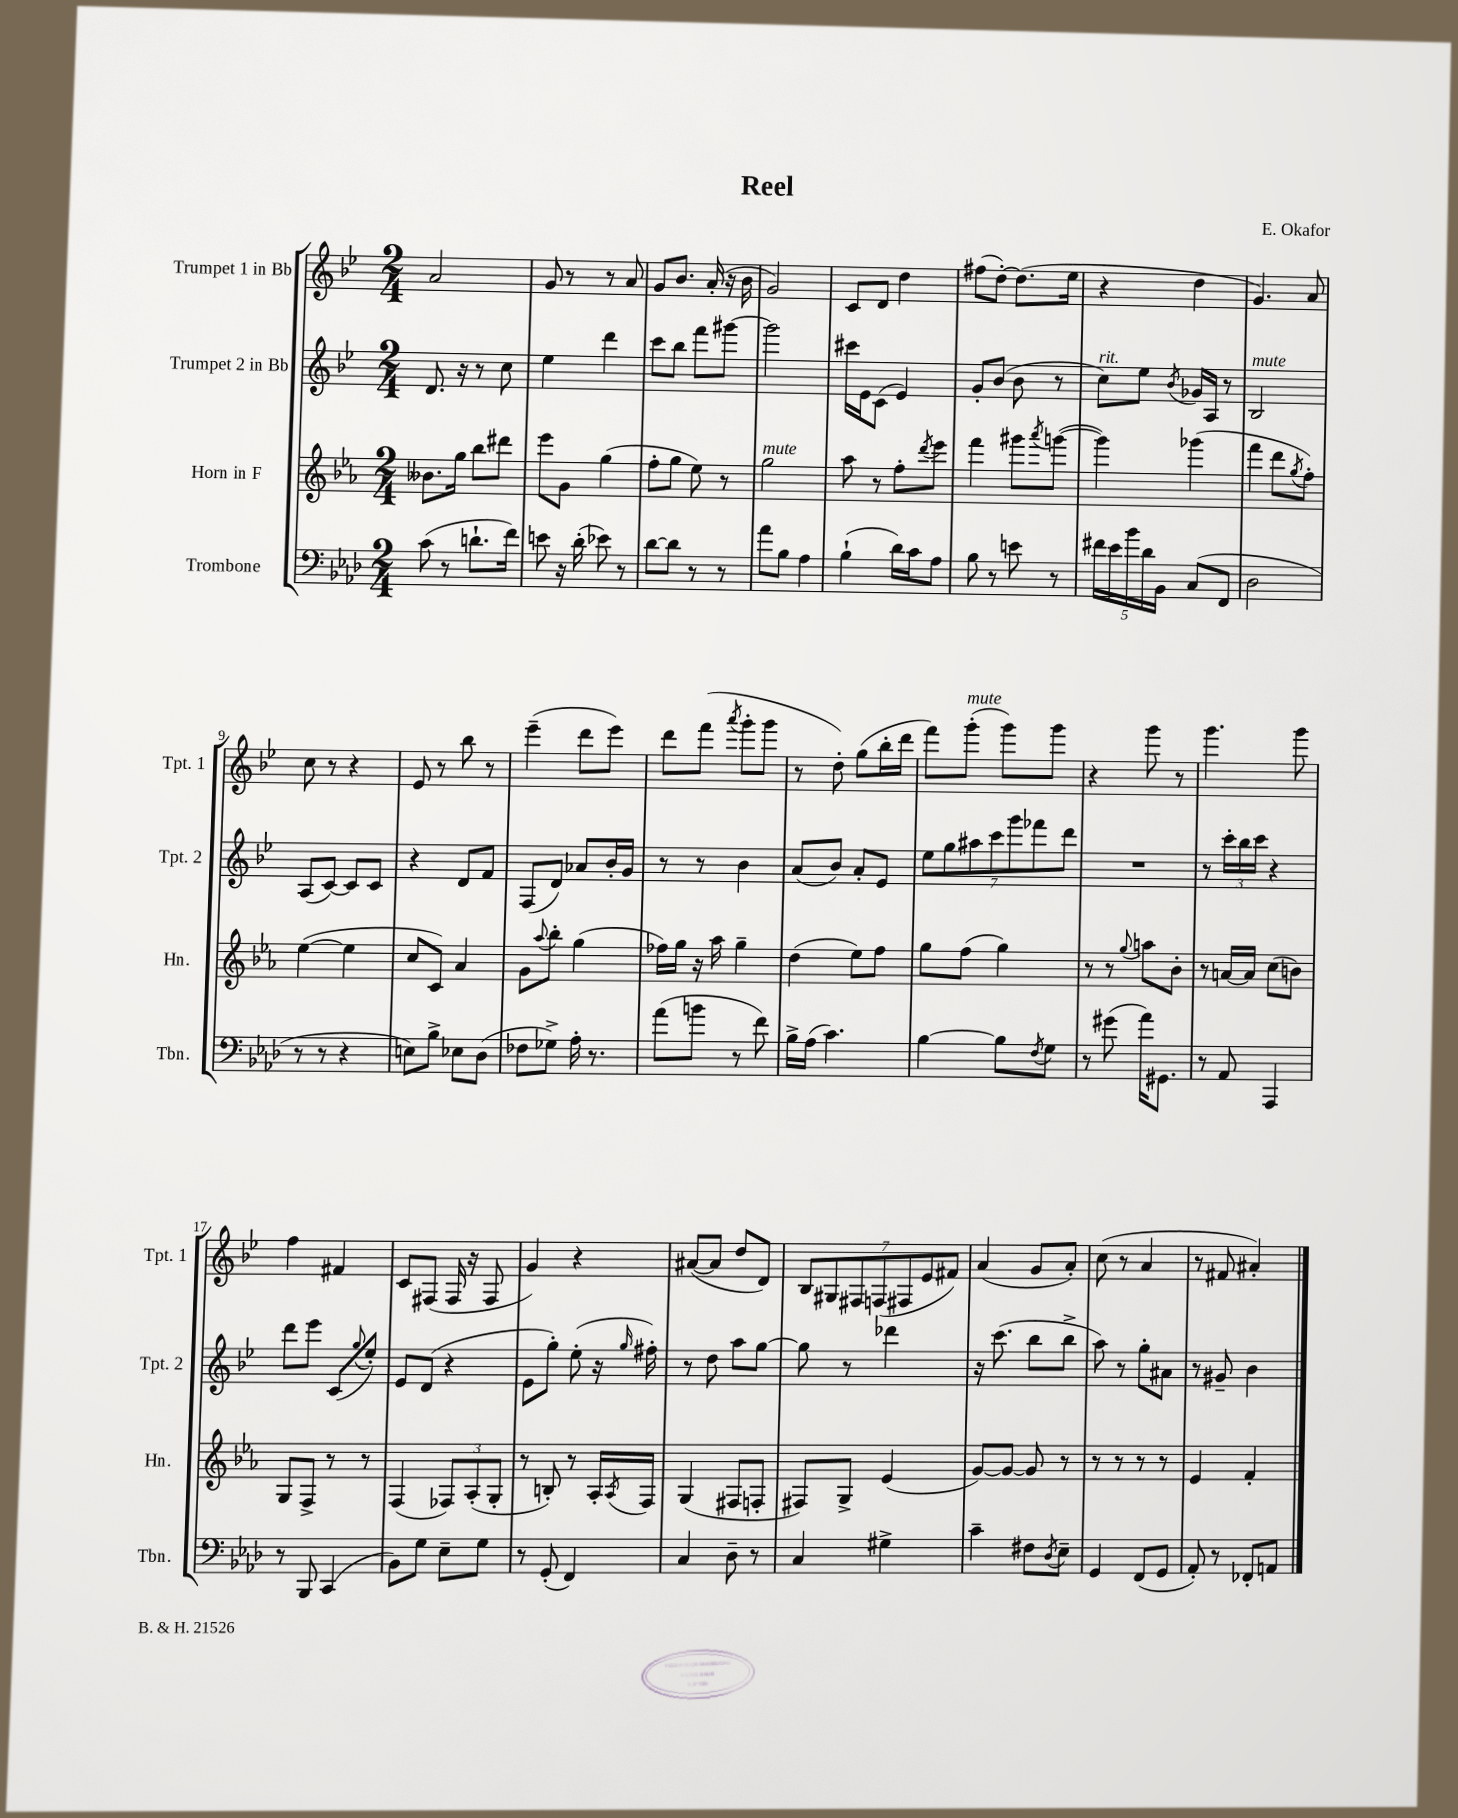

**kern	**kern	**kern	**kern
*staff4	*staff3	*staff2	*staff1
*clefF4	*clefG2	*clefG2	*clefG2
*k[b-e-a-d-]	*k[b-e-a-]	*k[b-e-]	*k[b-e-]
*M2/4	*M2/4	*M2/4	*M2/4
(8c	8.b--	8.d	2a
8r	.	.	.
.	16gg	16r	.
8.d`	8bb-	8r	.
.	8ddd#	8cc	.
16f)	.	.	.
=	=	=	=
8e	8eee-	4ee-	8g
16r	8g	.	8r
(16d-'	.	.	.
8e-)	(4gg	4ddd	8r
8r	.	.	8a
=	=	=	=
[8d-	8ff'	8ccc	8g
8d-]	8gg	8bb-	8.b-
8r	8ee-)	8fff	.
.	.	.	(16a'
8r	8r	[8ggg#	16r
.	.	.	16b-
=	=	=	=
8a-	2gg	2ggg#]	2g)
8B-	.	.	.
4A-	.	.	.
=	=	=	=
(4B-`	8aa-	16ccc#	8c
.	.	16e-	.
.	8r	(8c	8d
16d-)	8ff'	4e-)	4dd
16c	.	.	.
.	8qddd	.	.
8A-	8eee-	.	.
=	=	=	=
8B-	4fff	8g'	(8ff#
8r	.	(8b-	[8dd')
8e	8ggg#	8b-	(8.dd]
.	8qaaa-	.	.
8r	([8ggg	8r	.
.	.	.	16ee-
=	=	=	=
20f#	4ggg])	8cc)	4r
20e-	.	.	.
20b-	.	.	.
.	.	8ee-	.
20d-	.	.	.
20BB-	.	.	.
.	.	8qb-	.
(8C	(4ggg-	16g-	4dd
.	.	16A	.
8FF	.	8r	.
=	=	=	=
2D-	4fff	2B-	4.g)
.	8ddd	.	.
.	8qgg	.	.
.	8ff')	.	8a
=	=	=	=
8r	([4ee-	(8A	8cc
8r	.	[8c)	8r
4r	4ee-]	8c]	4r
.	.	8c	.
=	=	=	=
8E)	8cc	4r	8e-
8B-^	8c)	.	8r
8E-	4a-	8d	8bb-
(8D-	.	8f	8r
=	=	=	=
8F-	8g	(8F	(4eee-~
.	8qqaa-	.	.
8G-^)	8bb-'	8d)	.
16A-'	(4gg	8a-	8ddd
8.r	.	.	.
.	.	16b-'	8eee-)
.	.	16g	.
=	=	=	=
(8a-	16ff-)	8r	8ddd
.	16gg	.	.
8b	16r	8r	(8fff
.	16aa-	.	.
.	.	.	8qaaa
8r	4gg~	4b-	8ggg'
8f)	.	.	8ggg
=	=	=	=
16B-^	(4dd	(8a	8r
(16A-	.	.	.
4.c)	.	8b-)	8dd')
.	8ee-)	8a'	(8gg
.	8ff	8e-	16bb-'
.	.	.	16ddd
=	=	=	=
[4B-	8gg	14ee-	8fff)
.	.	14gg	.
.	(8ff	.	(8ggg'
.	.	14aa#	.
.	.	14ccc	.
8B-]	4gg)	.	8ggg)
.	.	14ggg	.
.	.	14fff-	.
8qF	.	.	.
8G	.	.	8ggg
.	.	14ddd	.
=	=	=	=
8r	8r	2r	4r
(8g#	8r	.	.
.	8qqgg	.	.
16a-)	8aa	.	8ggg
8.GG#	.	.	.
.	8b-'	.	8r
=	=	=	=
8r	8r	8r	4.ggg
8AA-	[16a	24ccc'	.
.	.	24bb-	.
.	16a]	.	.
.	.	24ccc	.
4AAA-	(8cc	4r	.
.	8b)	.	8ggg
=	=	=	=
8r	8G	8ddd	4ff
8BBB-	8F^	8eee-	.
(4CC	8r	(8c	4f#
.	.	8qqgg	.
.	8r	8ee-')	.
=	=	=	=
8BB-)	(4F	8e-	8c
8G	.	(8d	(8F#
8E-~	12F-)	4r	16F#
.	.	.	16r
.	(12A-'	.	.
8G	.	.	8F#
.	12G'	.	.
=	=	=	=
8r	8r	8e-	4g)
(8GG'	8B')	8gg')	.
4FF)	8r	(8ee-'	4r
.	16A-'	16r	.
.	8qA-	16qqgg	.
.	16F	16ff#')	.
=	=	=	=
4C	(4G	8r	([8a#
.	.	8dd	8a#]
8D-~	8F#	8aa	8dd
8r	8F'	[8gg	8d)
=	=	=	=
4C	8F#)	8gg]	14B-
.	.	.	14G#
.	8G^	8r	.
.	.	.	14F#
.	.	.	(14F
4G#^	(4e-	4ddd-	.
.	.	.	14F#
.	.	.	14e-
.	.	.	14f#)
=	=	=	=
4c~	[8g)	16r	(4a
.	.	(8.ccc	.
.	8g_	.	.
8F#	8g]	8bb-	8g
8qD-	.	.	.
8E-~	8r	8bb-^	8a')
=	=	=	=
4GG	8r	8aa)	(8cc
.	8r	8r	8r
(8FF	8r	8gg'	4a
8GG	8r	8a#	.
=	=	=	=
8AA-')	4e-	8r	8r
8r	.	8g#~	8f#
8FF-'	4f'	4b-	4a#')
8AA	.	.	.
==	==	==	==
*-	*-	*-	*-
